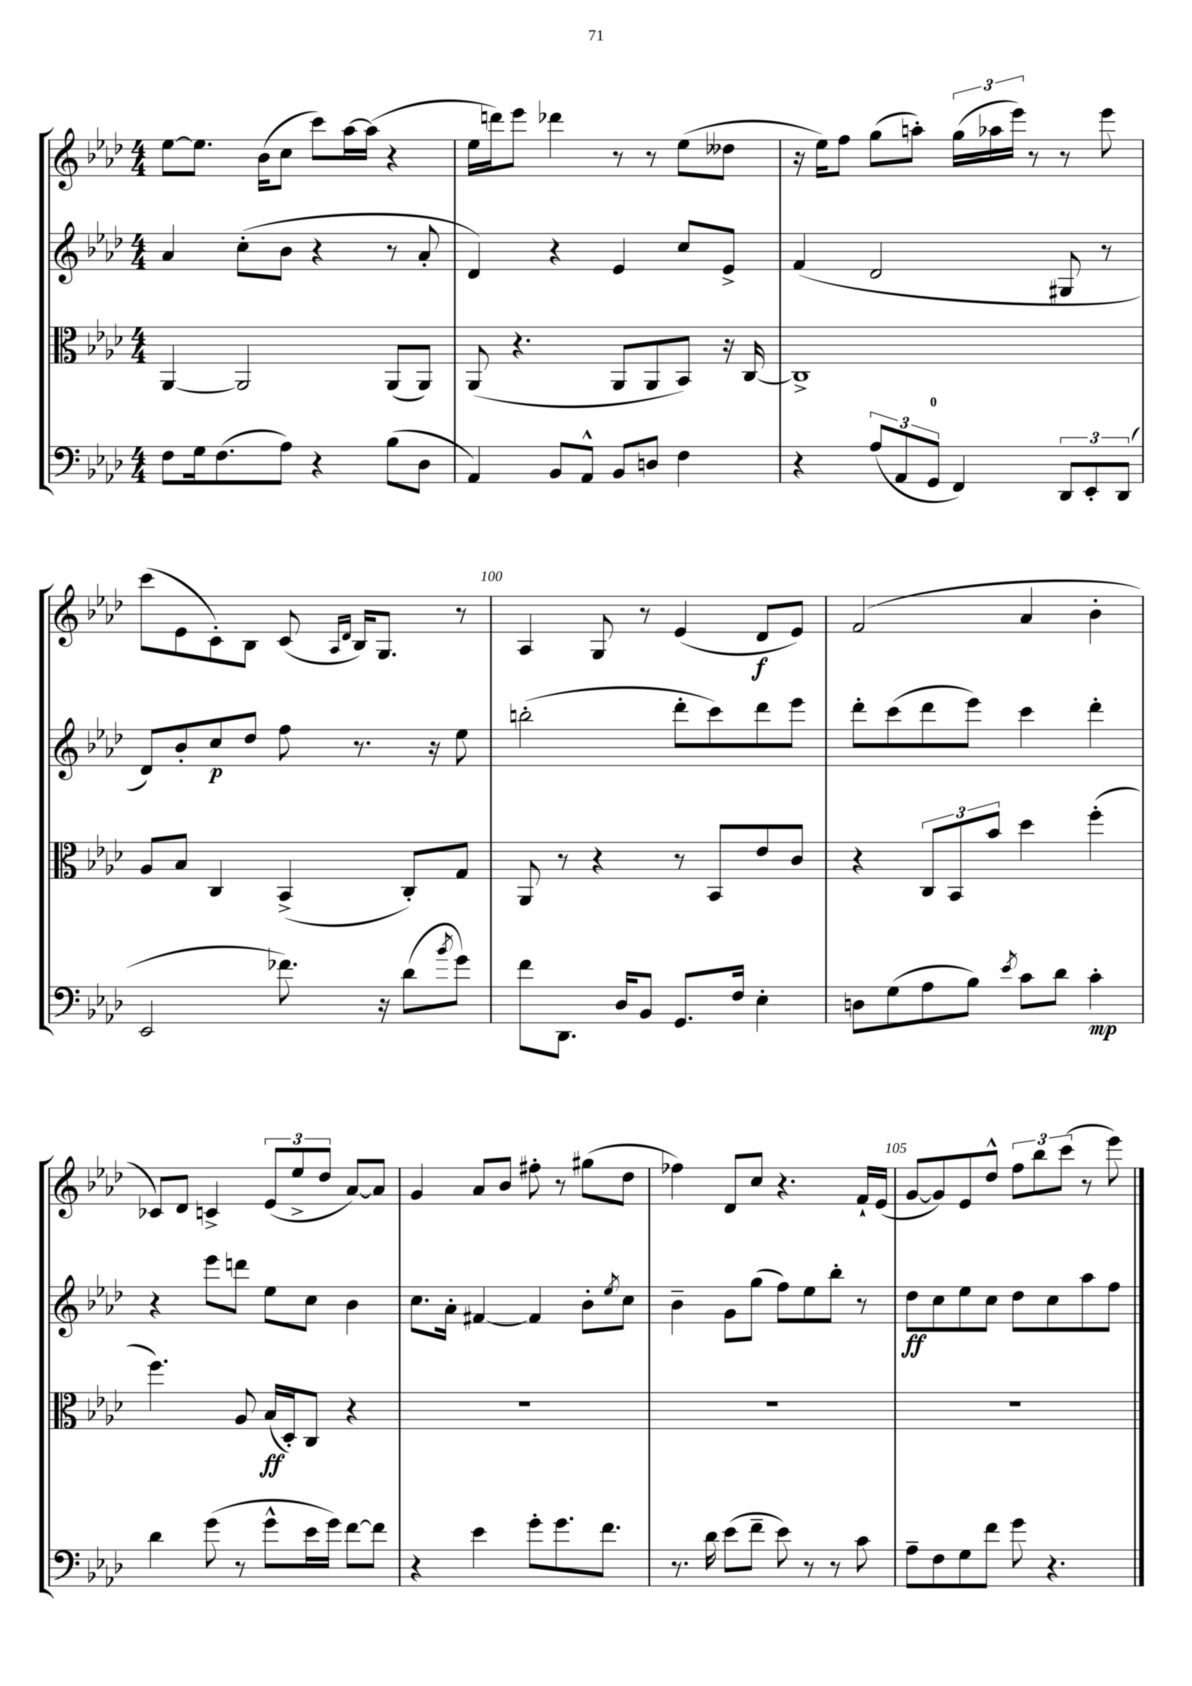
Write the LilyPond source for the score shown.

<<
\new StaffGroup <<
\new Staff = "s0" {
    \clef treble \key aes \major \numericTimeSignature \time 4/4
    ees''8~ ees''8. bes'16( c''8 c'''8) aes''16~ aes''16( r4 |
    ees''16 d'''16) ees'''8 des'''4 r8 r8 ees''8( deses''8 |
    r16 ees''16) f''8 g''8( a''8-.) \tuplet 3/2 { g''16( aes''16 ees'''16) } r8 r8 ees'''8 |
    c'''8( ees'8 c'8-.) bes8 c'8( \grace { aes16 des'16 } bes16) g8. r8 |
    aes4 g8 r8 ees'4( des'8\f ees'8) |
    f'2( aes'4 bes'4-. |
    ces'8) des'8 c'4-> \tuplet 3/2 { ees'8( ees''8-> des''8 } aes'8~) aes'8 |
    g'4 aes'8 bes'8 fis''8-. r8 gis''8( des''8 |
    fes''4) des'8 c''8 r4. f'16-! ees'16( |
    g'8~ g'8) ees'8 des''8-^ \tuplet 3/2 { f''8 bes''8 c'''8( } r8 ees'''8) \bar "|." |
}
\new Staff = "s1" {
    \clef treble \key aes \major \numericTimeSignature \time 4/4
    aes'4 c''8-.( bes'8 r4 r8 aes'8-. |
    des'4) r4 ees'4 c''8 ees'8-> |
    f'4( des'2 gis8 r8 |
    des'8) bes'8-. c''8\p des''8 f''8 r8. r16 ees''8 |
    b''2-.( des'''8-. c'''8) des'''8 ees'''8 |
    des'''8-. c'''8( des'''8 ees'''8) c'''4 des'''4-. |
    r4 ees'''8 d'''8 ees''8 c''8 bes'4 |
    c''8. aes'16-. fis'4~ fis'4 bes'8-. \acciaccatura { ees''8 } c''8 |
    bes'4-- g'8 g''8( f''8) ees''8 bes''8-. r8 |
    des''8\ff c''8 ees''8 c''8 des''8 c''8 aes''8 f''8 \bar "|." |
}
\new Staff = "s2" {
    \clef alto \key aes \major \numericTimeSignature \time 4/4
    aes,4~ aes,2 aes,8( aes,8) |
    aes,8( r4. aes,8 aes,8 bes,8) r16 c16~ |
    c1-> |
    aes8 bes8 c4 bes,4->( c8-.) g8 |
    aes,8 r8 r4 r8 bes,8 ees'8 c'8 |
    r4 \tuplet 3/2 { c8 bes,8 bes'8 } des''4 f''4-.( |
    f''4.) aes8 bes16\ff( des16-.) c8 r4 |
    R1 |
    R1 |
    R1 \bar "|." |
}
\new Staff = "s3" {
    \clef bass \key aes \major \numericTimeSignature \time 4/4
    f8 g16 f8.( aes8) r4 bes8( des8 |
    aes,4) bes,8 aes,8-^ bes,8 d8 f4 |
    r4 \tuplet 3/2 { aes8( aes,8 g,8-0 } f,4) \tuplet 3/2 { des,8 ees,8-. des,8( } |
    ees,2 fes'8.) r16 des'8( \acciaccatura { bes'8 } g'8) |
    f'8 des,8. des16 bes,8 g,8. f16 ees4-. |
    d8 g8( aes8 bes8) \acciaccatura { ees'8 } c'8 des'8 c'4-.\mp |
    des'4 g'8( r8 g'8-^ ees'16 g'16) f'8~ f'8 |
    r4 ees'4 g'8-. g'8. f'8. |
    r8. des'16 ees'8( f'8-- ees'8) r8 r8 c'8 |
    aes8-- f8 g8 f'8 g'8 r4. \bar "|." |
}
>>
>>
\layout { \context { \Score currentBarNumber = #96 \override BarNumber.break-visibility = ##(#f #t #t) barNumberVisibility = #(every-nth-bar-number-visible 5) } }
